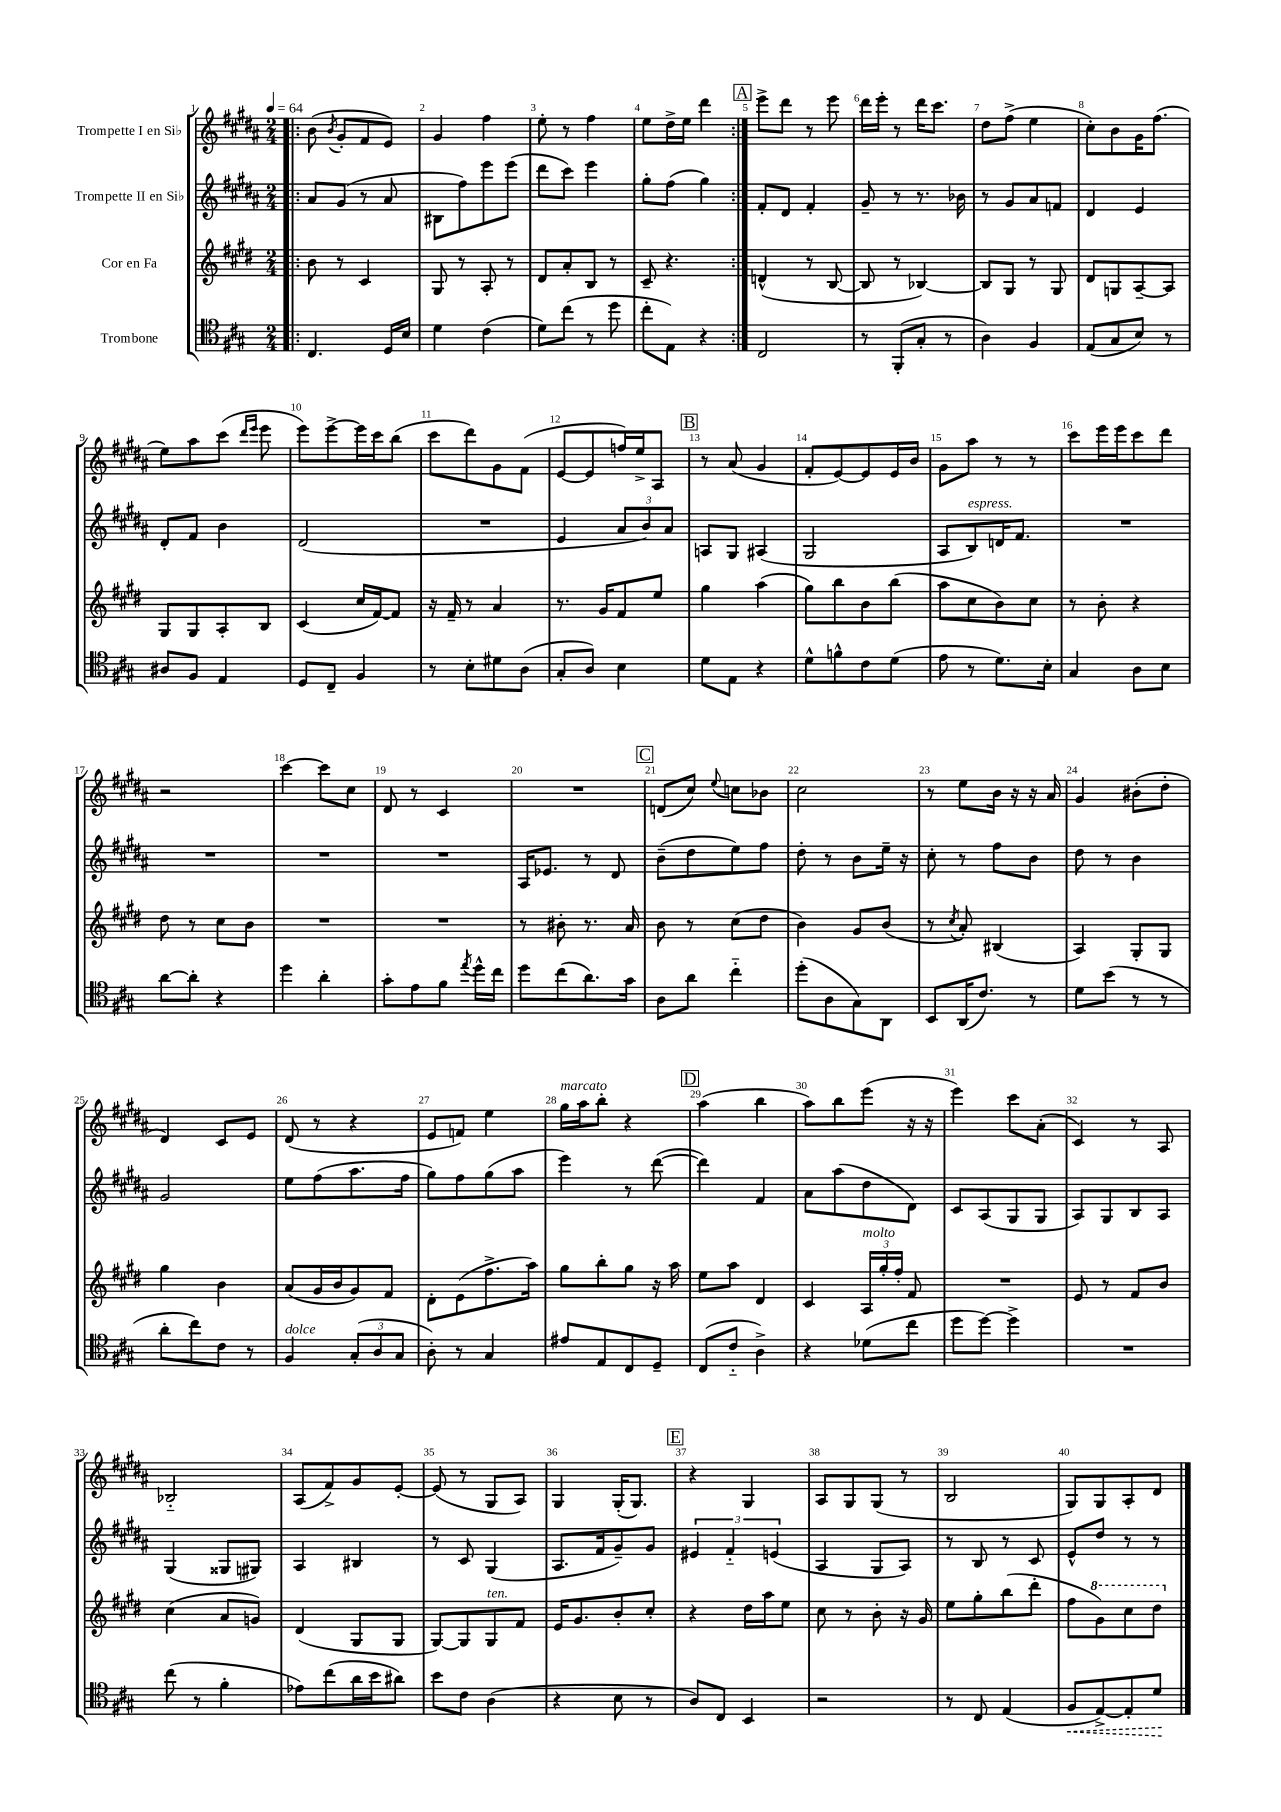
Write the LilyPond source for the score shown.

<<
\new StaffGroup <<
\new Staff = "s0" \with { instrumentName = "Trompette I en Sib" } {
    \clef treble \key b \major \numericTimeSignature \time 2/4 \tempo 4 = 64
    \autoBeamOff \repeat volta 2 { \bar ".|:" b'8( \acciaccatura { b'8 } gis'8[-. fis'8 e'8]) |
    gis'4 fis''4 |
    e''8-. r8 fis''4 |
    e''8[ dis''16-> e''16] dis'''4 | }
    \mark \markup { \box "A" } e'''8[-> dis'''8] r8 e'''8 |
    dis'''16[ e'''16]-. r8 dis'''16[ cis'''8.] |
    dis''8[ fis''8]->( e''4 |
    cis''8[-.) b'8 gis'16 fis''8.]( |
    e''8[) ais''8 cis'''8]( \grace { dis'''16[ e'''16] } e'''8 |
    e'''8[) e'''8~-> e'''16 cis'''16 b''8]( |
    cis'''8[ dis'''8) gis'8 fis'8]( |
    e'8[~ e'8 f''16) e''16-> ais8] |
    \mark \markup { \box "B" } r8 ais'8( gis'4 |
    fis'8[-. e'8~) e'8 e'16 b'16] |
    gis'8[ ais''8] r8 r8 |
    cis'''8[ e'''16 e'''16 cis'''8 dis'''8] |
    r2 |
    cis'''4~ cis'''8[ cis''8] |
    dis'8 r8 cis'4 |
    R2 |
    \mark \markup { \box "C" } d'8[( cis''8]) \appoggiatura { e''8 } c''8[ bes'8] |
    cis''2 |
    r8 e''8[ b'16] r16 r16 ais'16 |
    gis'4 bis'8[-.( dis''8]-. |
    dis'4) cis'8[ e'8] |
    dis'8( r8 r4 |
    e'8[ f'8]) e''4 |
    gis''16[^\markup { \italic "marcato" } ais''16 b''8]-. r4 |
    \mark \markup { \box "D" } ais''4( b''4 |
    ais''8[) b''8 e'''8]( r16 r16 |
    e'''4) cis'''8[ ais'8]-.( |
    cis'4) r8 ais8 |
    bes2-_ |
    ais8[( fis'8->) gis'8 e'8]~-. |
    e'8( r8 gis8[ ais8]) |
    gis4 gis16[-.( gis8.]) |
    \mark \markup { \box "E" } r4 gis4 |
    ais8[ gis8 gis8]( r8 |
    b2 |
    gis8[) gis8 ais8-. dis'8] \bar "|." |
}
\new Staff = "s1" \with { instrumentName = "Trompette II en Sib" } {
    \clef treble \key b \major \numericTimeSignature \time 2/4
    \autoBeamOff \repeat volta 2 { \bar ".|:" ais'8[ gis'8]( r8 ais'8 |
    bis8[ fis''8) e'''8 e'''8]( |
    dis'''8[ cis'''8]) e'''4 |
    gis''8[-. fis''8]( gis''4) | }
    \mark \markup { \box "A" } fis'8[-. dis'8] fis'4-. |
    gis'8-- r8 r8. bes'16 |
    r8 gis'8[ ais'8 f'8] |
    dis'4 e'4 |
    dis'8[-. fis'8] b'4 |
    dis'2( |
    R2 |
    e'4 \tuplet 3/2 { ais'8[ b'8) ais'8] } |
    \mark \markup { \box "B" } a8[ gis8] ais4( |
    gis2 |
    ais8[ b8^\markup { \italic "espress." }) d'16 fis'8.] |
    R2 |
    R2 |
    R2 |
    R2 |
    ais16[ ees'8.] r8 dis'8 |
    \mark \markup { \box "C" } b'8[--( dis''8 e''8) fis''8] |
    dis''8-. r8 b'8[ e''16]-- r16 |
    cis''8-. r8 fis''8[ b'8] |
    dis''8 r8 b'4 |
    gis'2 |
    e''8[ fis''8( ais''8. fis''16] |
    gis''8[) fis''8 gis''8( ais''8] |
    e'''4) r8 dis'''8~( |
    \mark \markup { \box "D" } dis'''4) fis'4 |
    ais'8[ ais''8( dis''8 dis'8]) |
    cis'8[ ais8( gis8 gis8] |
    ais8[) gis8 b8 ais8] |
    gis4( gisis8[ gis8]) |
    ais4 bis4 |
    r8 cis'8 gis4( |
    ais8.[ fis'16 gis'8--) gis'8] |
    \mark \markup { \box "E" } \tuplet 3/2 { eis'4 fis'4-_ e'4( } |
    ais4 gis8[ ais8]) |
    r8 b8 r8 cis'8 |
    e'8[-^ dis''8] r8 r8 \bar "|." |
}
\new Staff = "s2" \with { instrumentName = "Cor en Fa" } {
    \clef treble \key e \major \numericTimeSignature \time 2/4
    \autoBeamOff \repeat volta 2 { \bar ".|:" b'8 r8 cis'4 |
    gis8 r8 a8-. r8 |
    dis'8[ a'8-. b8] r8 |
    cis'8-- r4. | }
    \mark \markup { \box "A" } d'4-^( r8 b8~ |
    b8 r8 bes4~) |
    bes8[ gis8] r8 gis8 |
    dis'8[ g8 a8~-- a8] |
    gis8[ gis8 a8-. b8] |
    cis'4( cis''16[ fis'16~) fis'8] |
    r16 fis'16-- r8 a'4 |
    r8. gis'16[ fis'8 e''8] |
    \mark \markup { \box "B" } gis''4 a''4( |
    gis''8[) b''8 b'8 b''8]( |
    a''8[ cis''8 b'8) cis''8] |
    r8 b'8-. r4 |
    dis''8 r8 cis''8[ b'8] |
    R2 |
    R2 |
    r8 bis'8-. r8. a'16 |
    \mark \markup { \box "C" } b'8 r8 cis''8[( dis''8] |
    b'4) gis'8[ b'8]( |
    r8 \acciaccatura { cis''8 } a'8-.) bis4( |
    a4) gis8[-. gis8] |
    gis''4 b'4 |
    a'8[( gis'16 b'16 gis'8) fis'8] |
    dis'8[-. e'8( fis''8.-> a''16]) |
    gis''8[ b''8-. gis''8] r16 a''16 |
    \mark \markup { \box "D" } e''8[ a''8] dis'4 |
    cis'4 \tuplet 3/2 { a16[^\markup { \italic "molto" } gis''16-. fis''16]-. } fis'8 |
    R2 |
    e'8 r8 fis'8[ b'8] |
    cis''4( a'8[ g'8]) |
    dis'4( gis8[ gis8] |
    gis8[~) gis8 gis8^\markup { \italic "ten." } fis'8] |
    e'16[ gis'8. b'8-. cis''8]-. |
    \mark \markup { \box "E" } r4 dis''16[ a''16 e''8] |
    cis''8 r8 b'8-. r16 gis'16 |
    e''8[ gis''8-. b''8( dis'''8]-. |
    fis''8[ \ottava #1 gis''8) cis'''8 dis'''8] \ottava #0 \bar "|." |
}
\new Staff = "s3" \with { instrumentName = "Trombone" } {
    \clef tenor \key a \major \numericTimeSignature \time 2/4
    \autoBeamOff \repeat volta 2 { \bar ".|:" cis4. d16[ b16] |
    d'4 cis'4( |
    d'8[) cis''8]( r8 d''8 |
    cis''8[-. e8]) r4 | }
    \mark \markup { \box "A" } cis2 |
    r8 fis,8[-.( gis8]-. r8 |
    a4) fis4 |
    e8[( gis8 b8]) r8 |
    ais8[ fis8] e4 |
    d8[ cis8]-- fis4 |
    r8 b8[-. dis'8 a8]( |
    gis8[-. a8]) b4 |
    \mark \markup { \box "B" } d'8[ e8] r4 |
    d'8[-^ f'8-^ cis'8 d'8]( |
    e'8 r8 d'8.[) b16]-. |
    gis4 a8[ b8] |
    a'8[~ a'8]-. r4 |
    d''4 a'4-. |
    gis'8[-. e'8 fis'8] \acciaccatura { e''8 } d''16[-^ cis''16] |
    d''8[ cis''8( a'8.) gis'16] |
    \mark \markup { \box "C" } a8[ a'8] cis''4-_ |
    d''8[-.( a8 gis8) a,8] |
    b,8[ a,16( cis'8.]) r8 |
    d'8[ b'8]( r8 r8 |
    a'8[-. cis''8) cis'8] r8 |
    fis4^\markup { \italic "dolce" } \tuplet 3/2 { gis8[-.( a8 gis8] } |
    a8-.) r8 gis4 |
    eis'8[ e8 cis8 d8]-- |
    \mark \markup { \box "D" } cis8[( cis'8]-_ a4->) |
    r4 des'8[( cis''8] |
    d''8[ d''8]~) d''4-> |
    R2 |
    cis''8( r8 fis'4-. |
    ees'8[) cis''8( a'16 b'16 ais'8]) |
    b'8[ cis'8] a4( |
    r4 b8 r8 |
    \mark \markup { \box "E" } a8[) cis8] b,4 |
    r2 |
    r8 cis8 e4( |
    \once \override Hairpin.style = #'dashed-line fis8[\< e8~->) e8-. d'8]\! \bar "|." |
}
>>
>>
\layout { \context { \Score \override BarNumber.break-visibility = ##(#f #t #t) barNumberVisibility = #all-bar-numbers-visible } }
